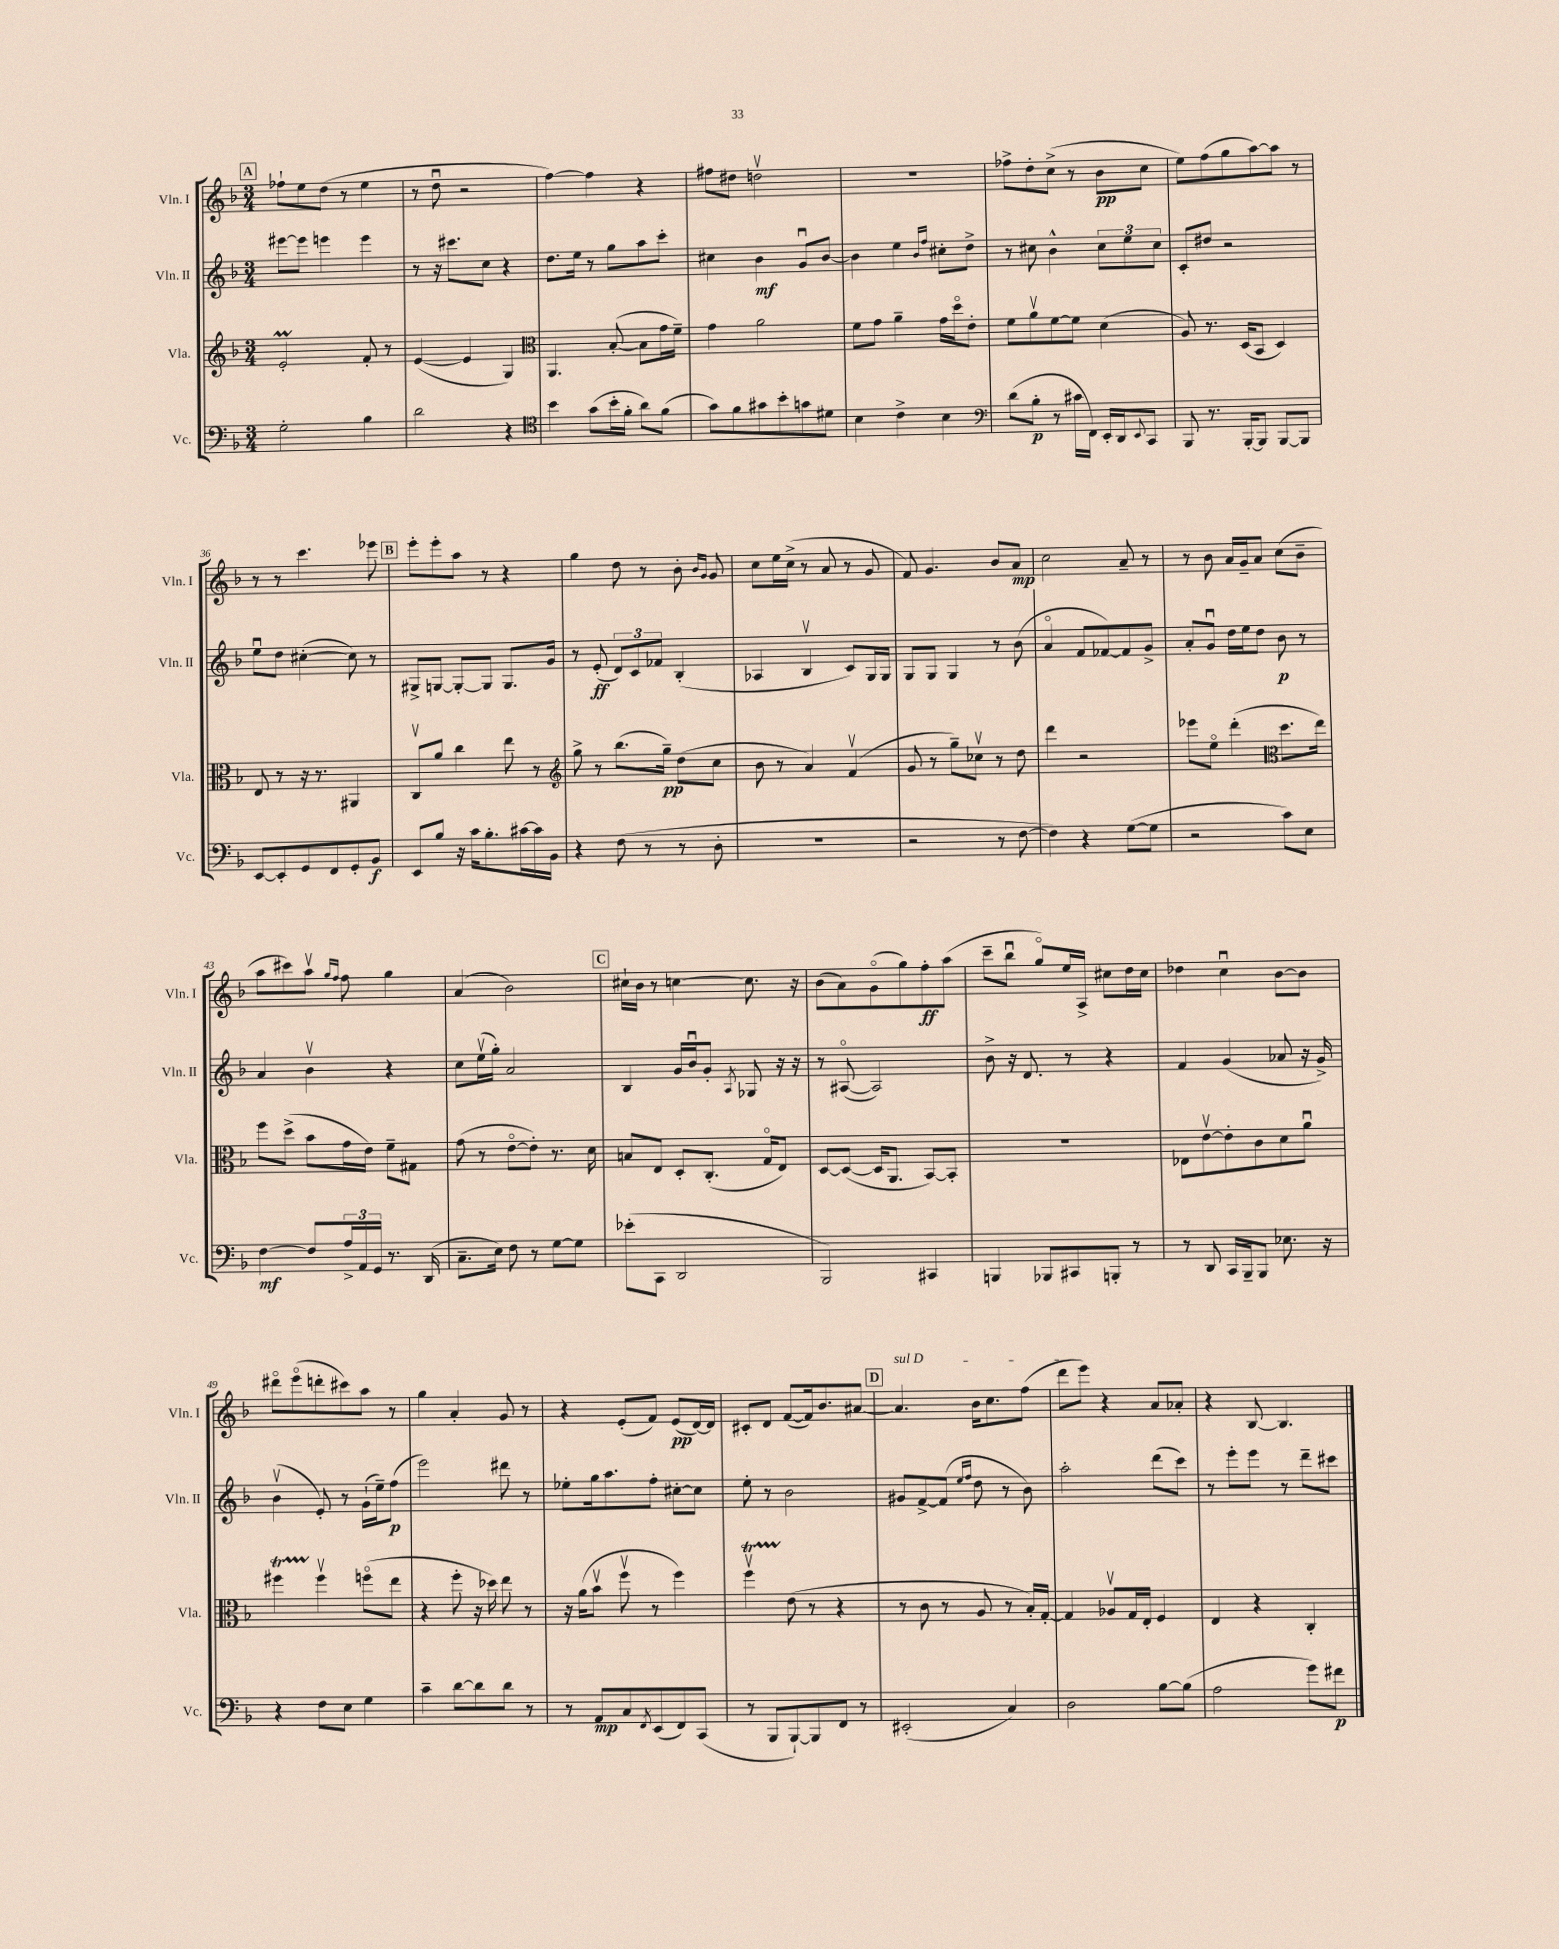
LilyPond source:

<<
\new StaffGroup <<
\new Staff = "s0" \with { instrumentName = "Vln. I" shortInstrumentName = "Vln. I" } {
    \clef treble \key f \major \numericTimeSignature \time 3/4
    \mark \markup { \box "A" } fes''8-! e''8 d''8( r8 e''4 |
    r8 d''8\downbow r2 |
    f''4~) f''4 r4 |
    fis''8 dis''8 d''2\upbow |
    R2. |
    fes''8-> d''8-. c''8->( r8 bes'8\pp c''8 |
    e''8) f''8( g''8 a''8~) a''8 r8 |
    r8 r8 c'''4. ees'''8 |
    \mark \markup { \box "B" } e'''8-. e'''8-. a''8 r8 r4 |
    g''4 d''8 r8 bes'8-. \grace { bes'16 g'16 } g'8 |
    c''8 e''16 c''16->( r8 a'8 r8 g'8 |
    f'8) g'4. bes'8 a'8\mp |
    c''2 a'8-- r8 |
    r8 bes'8 a'16 g'16-- a'8 c''8( bes'8-- |
    a''8 cis'''8) a''8\upbow \grace { g''16 f''16 } f''8 g''4 |
    a'4( bes'2) |
    \mark \markup { \box "C" } cis''16-! bes'16 r8 c''4~ c''8. r16 |
    bes'8( a'8) g'8\flageolet( g''8) f''8-.\ff a''8( |
    c'''8-- bes''8\downbow g''8\flageolet) e''16 a16-> cis''8 d''16 cis''16 |
    des''4 c''4\downbow bes'8~ bes'8 |
    dis'''8\flageolet e'''8\flageolet( d'''8-. cis'''8) a''8 r8 |
    g''4 a'4-. g'8 r8 |
    r4 e'8-.( f'8) e'8\pp( d'16~) d'16 |
    cis'8-. d'8 f'8~( f'16) bes'8. ais'8~ |
    \mark \markup { \box "D" } \once \override TextSpanner.bound-details.left.text = \markup { \italic "sul D" } ais'4.\startTextSpan bes'16 c''8. f''8( |
    d'''8 e'''8\stopTextSpan) r4 a'8 aes'8-. |
    r4 bes8~ bes4. \bar "|." |
}
\new Staff = "s1" \with { instrumentName = "Vln. II" shortInstrumentName = "Vln. II" } {
    \clef treble \key f \major \numericTimeSignature \time 3/4
    \mark \markup { \box "A" } eis'''8~ eis'''8 e'''4 e'''4 |
    r8 r16 cis'''8. c''8 r4 |
    d''8. e''16 r8 g''8 a''8 c'''8-. |
    cis''4 bes'4\mf g'8\downbow bes'8~ |
    bes'4 e''4 \grace { bes'16 f''16 } cis''8-. d''8-> |
    r8 cis''8 bes'4-^ \tuplet 3/2 { cis''8 e''8 cis''8 } |
    c'8-. dis''8 r2 |
    e''8\downbow d''8 cis''4~-.( cis''8) r8 |
    \mark \markup { \box "B" } gis8-> g8~ g8~-. g8 g8. g'16 |
    r8 e'8-.\ff( \tuplet 3/2 { d'8) c'8 fes'8 } bes4-.( |
    aes4 bes4\upbow c'8) g16 g16 |
    g8 g8 g4 r8 bes'8( |
    a'4\flageolet f'8 fes'8~) fes'8 g'8-> |
    a'8-. g'8\downbow d''16 e''16 d''8 bes'8\p r8 |
    a'4 bes'4\upbow r4 |
    c''8 e''16\upbow( g''16-.) a'2 |
    \mark \markup { \box "C" } bes4 g'16 bes'16\downbow g'8-. \acciaccatura { a8 } ges8 r16 r16 |
    r8 ais8~\flageolet( ais2) |
    bes'8-> r16 d'8. r8 r4 |
    f'4 g'4( aes'8 r16 g'16->) |
    bes'4\upbow( e'8-.) r8 g'16-!( e''16--) f''8\p( |
    e'''2) dis'''8 r8 |
    ees''8-. g''16 a''8. f''8-. cis''8~-. cis''8 |
    e''8-. r8 bes'2 |
    \mark \markup { \box "D" } gis'8 f'8~-> f'8( \grace { e''16 f''16 } d''8 r8 bes'8) |
    a''2-. d'''8( c'''8) |
    r8 e'''8-. e'''8 r8 d'''8-- cis'''8 \bar "|." |
}
\new Staff = "s2" \with { instrumentName = "Vla." shortInstrumentName = "Vla." } {
    \clef treble \key f \major \numericTimeSignature \time 3/4
    \mark \markup { \box "A" } e'2-.\prall f'8-. r8 |
    e'4~( e'4 g4) |
    \clef alto a,4. bes8~-.( bes8 g'16 f'16--) |
    g'4 a'2 |
    f'8 g'8 a'4-- g'16 d''16\flageolet e'8-. |
    f'8 a'8\upbow f'8~ f'8 d'4( |
    a8) r8. d16( bes,8 d4) |
    e8 r8 r16 r8. ais,4 |
    \mark \markup { \box "B" } c8\upbow a'8 c''4 e''8 r8 |
    \clef treble g''8-> r8 bes''8.( g''16--\pp) d''8( c''8 |
    bes'8 r8 a'4) f'4\upbow( |
    g'8 r8 g''8--) ces''8\upbow r8 d''8 |
    d'''4 r2 |
    ees'''8 e''8\flageolet d'''4-.( \clef alto d''8. e''16) |
    f''8 d''8->( bes'8 g'16 e'16) f'8-- gis8 |
    g'8( r8 e'8~\flageolet e'8-.) r8. d'16 |
    \mark \markup { \box "C" } b8 e8 d8-. c8.-.( g16\flageolet e8) |
    d8~ d8~( d16 a,8. bes,8~) bes,8-. |
    R2. |
    ees8 e'8~\upbow e'8-. c'8 d'8 a'8\downbow |
    fis''4\startTrillSpan fis''4\upbow\stopTrillSpan f''8\flageolet( e''8 |
    r4 f''8-. r16 des''16) e''8 r8 |
    r16 a'16( bes'8\upbow f''8\upbow r8 f''4) |
    f''4\upbow\startTrillSpan e'8\stopTrillSpan( r8 r4 |
    \mark \markup { \box "D" } r8 c'8 r8 a8 r8 bes16-.) g16~-. |
    g4 aes8\upbow g16 e16-. f4 |
    e4 r4 c4-. \bar "|." |
}
\new Staff = "s3" \with { instrumentName = "Vc." shortInstrumentName = "Vc." } {
    \clef bass \key f \major \numericTimeSignature \time 3/4
    \mark \markup { \box "A" } g2-. bes4 |
    d'2 r4 |
    \clef tenor bes'4 g'8( bes'16-. f'16-. a'8) f'8( |
    g'8) f'8 gis'8 bes'8-. g'8 dis'8 |
    bes4 c'4-> bes4 |
    \clef bass d'8( bes8-.\p r8 cis'16 f,16) e,16-. d,16 \appoggiatura { e,8 } c,8 |
    bes,,8 r8. bes,,16~-. bes,,8 bes,,8~ bes,,8 |
    e,8~ e,8-. g,8 f,8 g,8-. bes,8\f |
    \mark \markup { \box "B" } e,8 bes8 r16 c'16 bes8.-. cis'16~ cis'16 bes,16 |
    r4 f8( r8 r8 d8-. |
    r2. |
    r2 r8 f8~ |
    f4) r4 g8~( g8 |
    r2 c'8) e8 |
    f4~\mf f8 \tuplet 3/2 { a16-> a,16 g,16 } r8. d,16( |
    c8.-- e16) f8 r8 g8~ g8 |
    \mark \markup { \box "C" } ees'8-.( c,8 d,2 |
    bes,,2) cis,4 |
    b,,4 bes,,8 cis,8 b,,8-. r8 |
    r8 d,8 c,16 bes,,16-- bes,,8 ees8. r16 |
    r4 f8 e8 g4 |
    c'4-- d'8~ d'8 d'8 r8 |
    r8 a,8\mp c8 \acciaccatura { f,8 } e,8( f,8) c,8( |
    r8 bes,,8 bes,,8~-!) bes,,8 f,8 r8 |
    \mark \markup { \box "D" } eis,2-.( c4) |
    d2 bes8~ bes8( |
    a2 g'8) fis'8\p \bar "|." |
}
>>
>>
\layout { \context { \Score currentBarNumber = #29 } }
